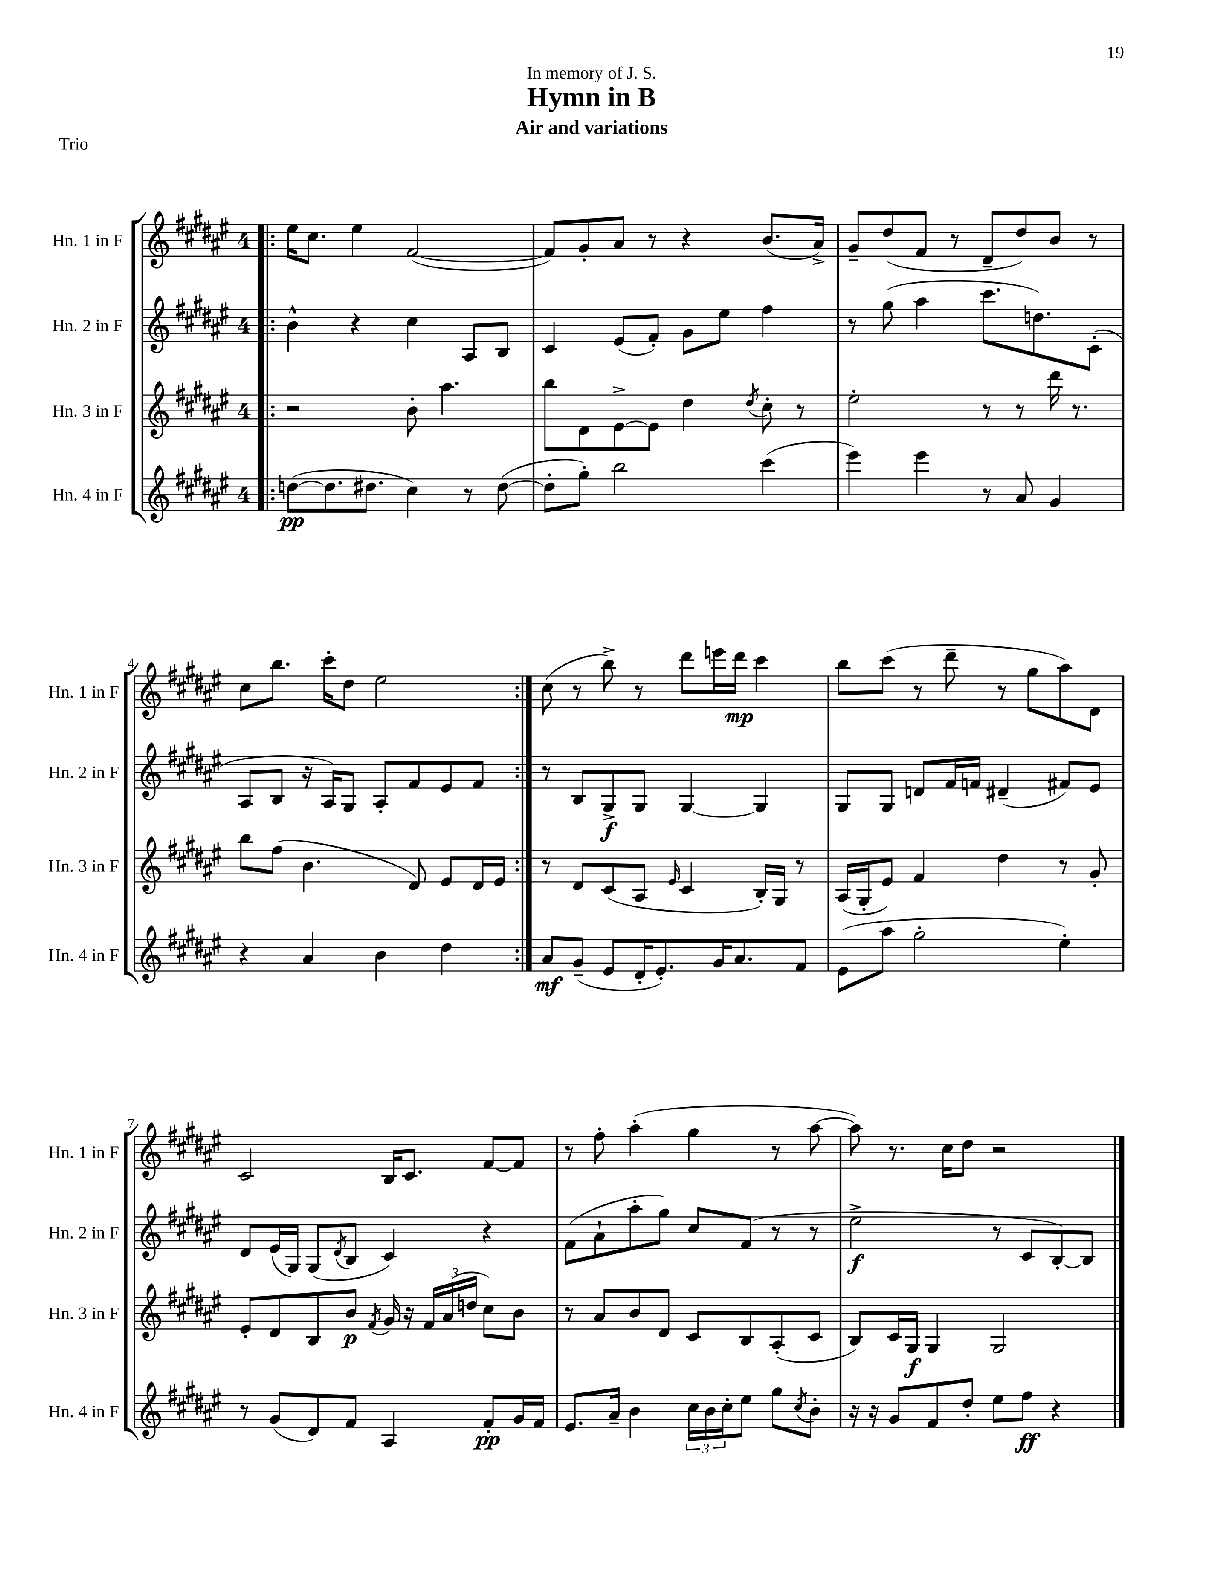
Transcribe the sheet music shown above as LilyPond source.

\header { title = "Hymn in B" subtitle = "Air and variations" dedication = "In memory of J. S." piece = "Trio" }
<<
\new StaffGroup <<
\new Staff = "s0" \with { instrumentName = "Hn. 1 in F" shortInstrumentName = "Hn. 1 in F" } {
    \clef treble \key fis \major \once \override Staff.TimeSignature.style = #'single-digit \time 4/4
    \repeat volta 2 { \bar ".|:" eis''16 cis''8. eis''4 fis'2~( |
    fis'8) gis'8-. ais'8 r8 r4 b'8.( ais'16->) |
    gis'8-- dis''8( fis'8 r8 dis'8-- dis''8) b'8 r8 |
    cis''8 b''8. cis'''16-. dis''8 eis''2 | }
    cis''8( r8 b''8->) r8 dis'''8 e'''16 dis'''16\mp cis'''4 |
    b''8 cis'''8( r8 dis'''8-- r8 gis''8 ais''8) dis'8 |
    cis'2 b16 cis'8. fis'8~ fis'8 |
    r8 fis''8-. ais''4-.( gis''4 r8 ais''8~ |
    ais''8) r8. cis''16 dis''8 r2 \bar "|." |
}
\new Staff = "s1" \with { instrumentName = "Hn. 2 in F" shortInstrumentName = "Hn. 2 in F" } {
    \clef treble \key fis \major \once \override Staff.TimeSignature.style = #'single-digit \time 4/4
    \repeat volta 2 { \bar ".|:" b'4-^ r4 cis''4 ais8 b8 |
    cis'4 eis'8( fis'8-.) gis'8 eis''8 fis''4 |
    r8 gis''8( ais''4 cis'''8. d''8.) cis'8-.( |
    ais8 b8 r16 ais16) gis8 ais8-. fis'8 eis'8 fis'8 | }
    r8 b8 gis8->\f gis8 gis4~ gis4 |
    gis8 gis8 d'8 fis'16 f'16 dis'4--( fis'8) eis'8 |
    dis'8 eis'16( gis16) gis8( \acciaccatura { dis'8 } b8 cis'4) r4 |
    fis'8( ais'8-! ais''8-. gis''8) cis''8 fis'8( r8 r8 |
    eis''2->\f r8 cis'8 b8~-.) b8 \bar "|." |
}
\new Staff = "s2" \with { instrumentName = "Hn. 3 in F" shortInstrumentName = "Hn. 3 in F" } {
    \clef treble \key fis \major \once \override Staff.TimeSignature.style = #'single-digit \time 4/4
    \repeat volta 2 { \bar ".|:" r2 b'8-. ais''4. |
    b''8 dis'8 eis'8~-> eis'8 dis''4 \acciaccatura { dis''8 } cis''8-. r8 |
    eis''2-. r8 r8 dis'''16 r8. |
    b''8 fis''8( b'4. dis'8) eis'8 dis'16 eis'16 | }
    r8 dis'8 cis'8( ais8 \grace { eis'16 } cis'4 b16-.) gis16 r8 |
    ais16( gis16-. eis'8) fis'4 dis''4 r8 gis'8-. |
    eis'8-. dis'8 b8 b'8\p \acciaccatura { fis'8 } gis'16 r16 \tuplet 3/2 { fis'16 ais'16( d''16 } cis''8) b'8 |
    r8 ais'8 b'8 dis'8 cis'8 b8 ais8-.( cis'8 |
    b8) cis'16 gis16\f gis4 gis2 \bar "|." |
}
\new Staff = "s3" \with { instrumentName = "Hn. 4 in F" shortInstrumentName = "Hn. 4 in F" } {
    \clef treble \key fis \major \once \override Staff.TimeSignature.style = #'single-digit \time 4/4
    \repeat volta 2 { \bar ".|:" d''8~\pp( d''8. dis''8. cis''4) r8 dis''8~( |
    dis''8-. gis''8-.) b''2 cis'''4( |
    eis'''4) eis'''4 r8 ais'8 gis'4 |
    r4 ais'4 b'4 dis''4 | }
    ais'8\mf gis'8--( eis'8 dis'16-. eis'8.-.) gis'16 ais'8. fis'8 |
    eis'8( ais''8 gis''2-. eis''4-.) |
    r8 gis'8( dis'8) fis'8 ais4 fis'8-.\pp gis'16 fis'16 |
    eis'8. ais'16-- b'4 \tuplet 3/2 { cis''16 b'16 cis''16-. } eis''8 gis''8 \acciaccatura { cis''8 } b'8-. |
    r16 r16 gis'8 fis'8 dis''8-. eis''8 fis''8\ff r4 \bar "|." |
}
>>
>>
